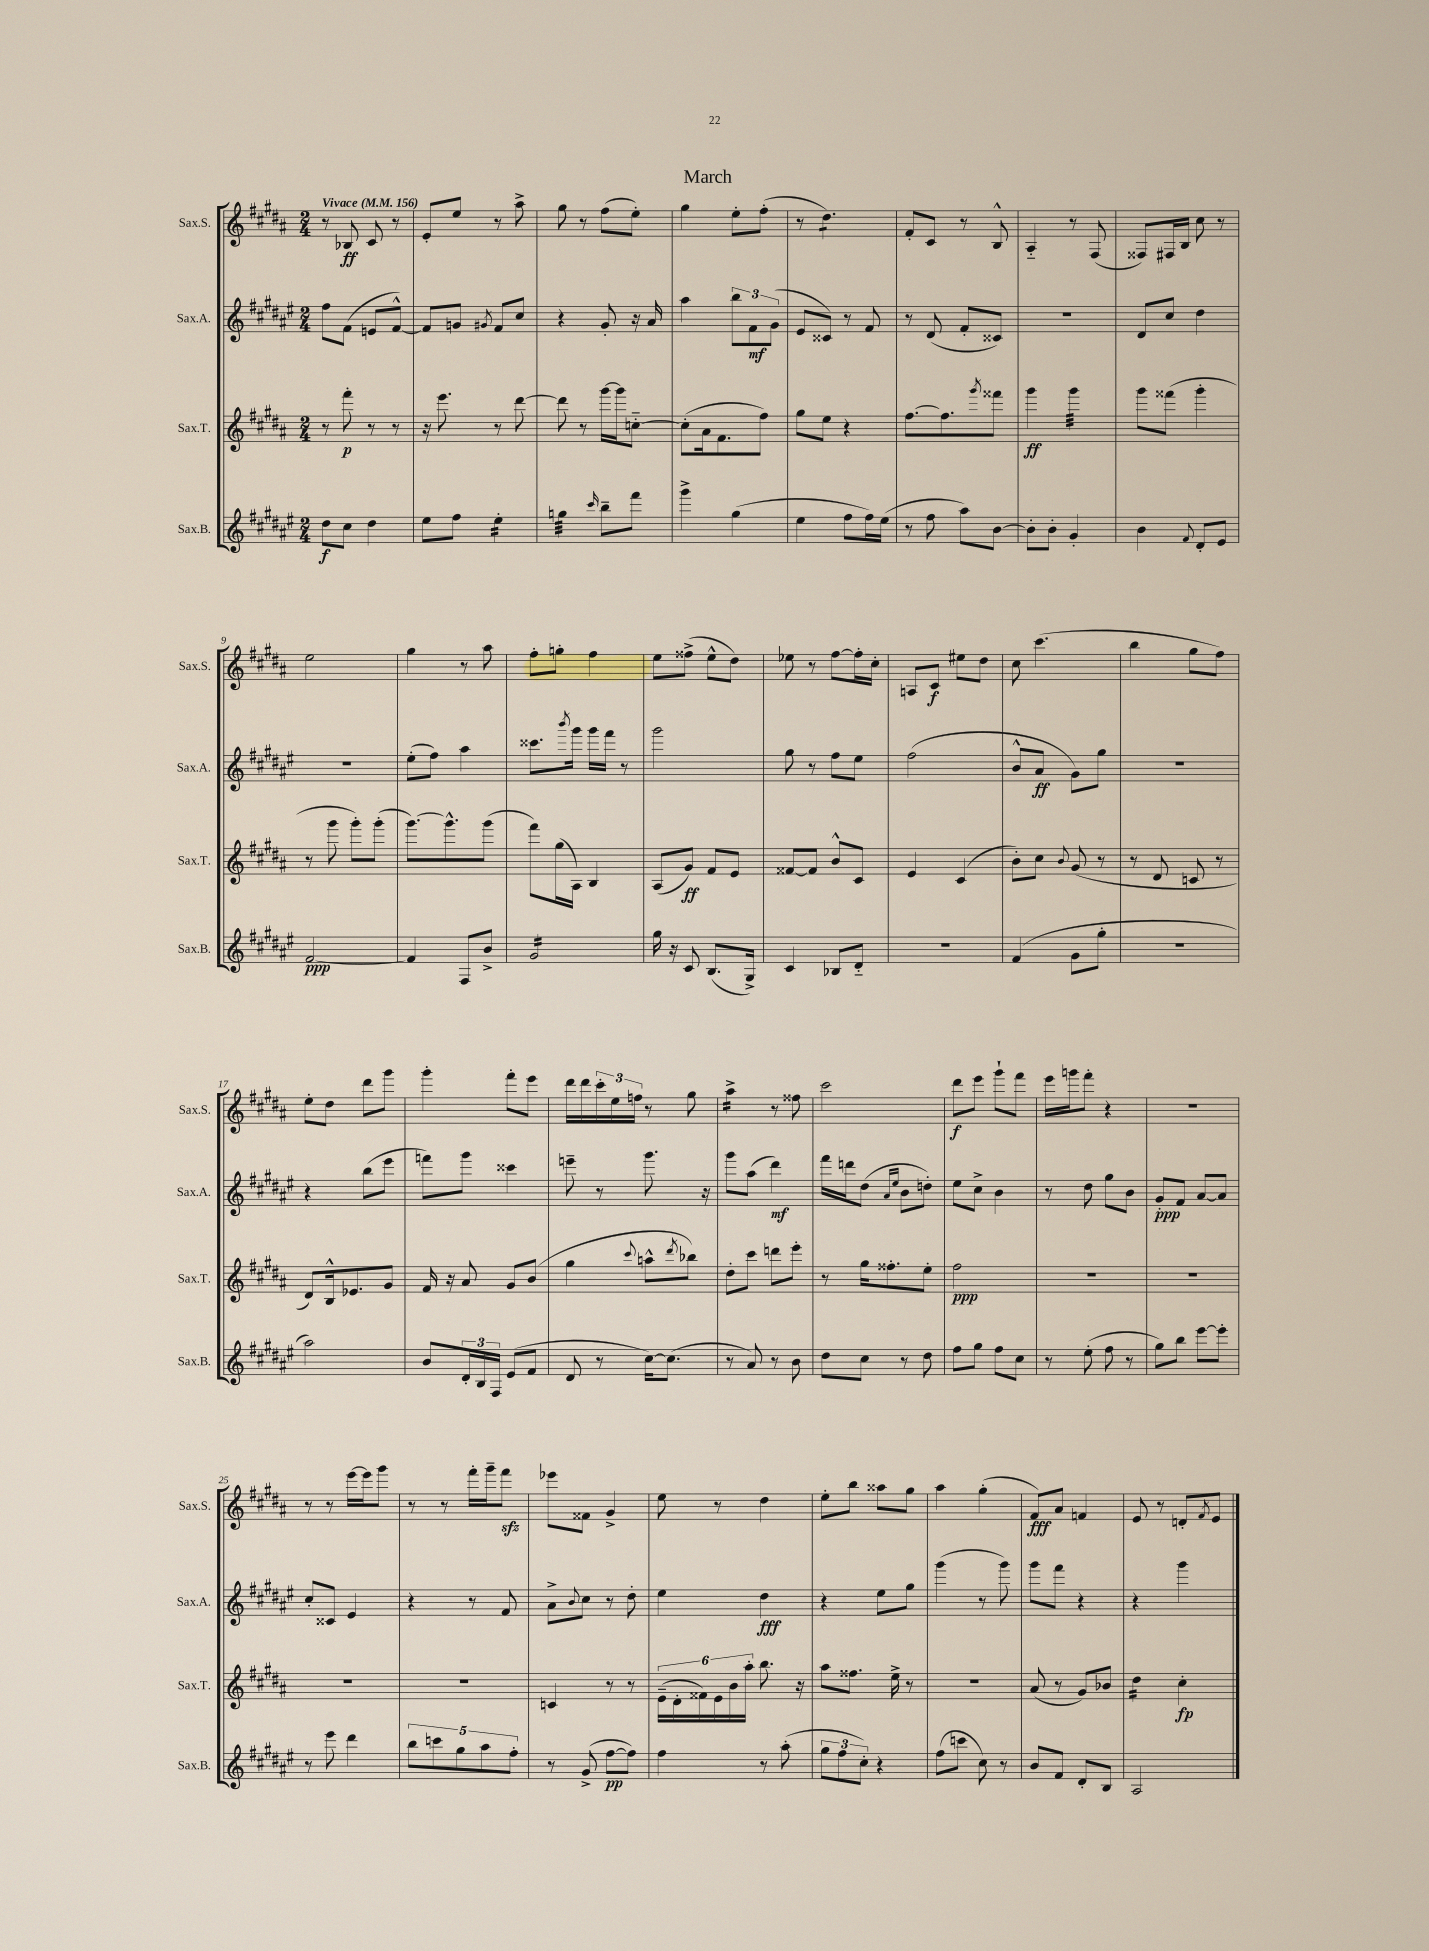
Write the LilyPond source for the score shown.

\header { title = "March" }
<<
\new StaffGroup <<
\new Staff = "s0" \with { instrumentName = "Sax.S." shortInstrumentName = "Sax.S." } {
    \clef treble \key b \major \numericTimeSignature \time 2/4 \tempo "Vivace" 4 = 156
    r8 bes8\ff cis'8 r8 |
    e'8-. e''8 r8 ais''8-> |
    gis''8 r8 fis''8( e''8-.) |
    gis''4 e''8-. fis''8-.( |
    r8 dis''4.:8) |
    fis'8-. cis'8 r8 b8-^ |
    ais4-_ r8 fis8( |
    fisis8) fis16 b16 cis''8 r8 |
    e''2 |
    gis''4 r8 ais''8 |
    fis''8-. g''8-. fis''4 |
    e''8 fisis''8->( e''8-^ dis''8) |
    ees''8 r8 fis''8~ fis''16-. cis''16-. |
    a8 cis'8\f eis''8 dis''8 |
    cis''8 cis'''4.( |
    b''4 gis''8 fis''8) |
    e''8-. dis''8 dis'''8 gis'''8 |
    gis'''4-. fis'''8-. e'''8 |
    dis'''16 dis'''16 \tuplet 3/2 { cis'''16-. e''16 f''16 } r8 gis''8 |
    ais''4:16-> r8 fisis''8 |
    cis'''2 |
    dis'''8\f e'''8 gis'''8-! fis'''8 |
    e'''16 g'''16 fis'''8-. r4 |
    R2 |
    r8 r8 e'''16~ e'''16 gis'''8 |
    r8 r8 fis'''16-. gis'''16-- fis'''8\sfz |
    ees'''8 fisis'8 gis'4-> |
    e''8 r8 dis''4 |
    e''8-. b''8 aisis''8 gis''8 |
    ais''4 gis''4-.( |
    fis'8\fff) ais'8 f'4 |
    e'8 r8 d'8-. \acciaccatura { fis'8 } e'8 \bar "|." |
}
\new Staff = "s1" \with { instrumentName = "Sax.A." shortInstrumentName = "Sax.A." } {
    \clef treble \key fis \major \numericTimeSignature \time 2/4
    fis''8 fis'8( e'8 fis'8~-^) |
    fis'8 g'8 \acciaccatura { gis'8 } fis'8 cis''8 |
    r4 gis'8-. r16 ais'16 |
    ais''4 \tuplet 3/2 { b''8 fis'8\mf gis'8( } |
    eis'8 cisis'8) r8 fis'8 |
    r8 dis'8( fis'8-. cisis'8) |
    r2 |
    dis'8 cis''8 dis''4 |
    r2 |
    eis''8-.( fis''8) ais''4 |
    cisis'''8. \acciaccatura { b'''8 } gis'''16 gis'''16 fis'''16 r8 |
    gis'''2 |
    gis''8 r8 fis''8 eis''8 |
    fis''2( |
    b'8-^ ais'8\ff gis'8) gis''8 |
    R2 |
    r4 b''8( eis'''8 |
    f'''8) gis'''8 cisis'''4 |
    e'''8-- r8 gis'''8. r16 |
    gis'''8 ais''8( dis'''4\mf) |
    fis'''16 d'''16 dis''8( \grace { ais'16 eis''16 } b'8 d''8-.) |
    eis''8 cis''8-> b'4 |
    r8 dis''8 gis''8 b'8 |
    gis'8-.\ppp fis'8 ais'8~ ais'8 |
    cis''8-. cisis'8 eis'4 |
    r4 r8 fis'8 |
    ais'8-> \appoggiatura { b'8 } cis''8 r8 dis''8-. |
    eis''4 dis''4\fff |
    r4 eis''8 gis''8 |
    gis'''4( r8 gis'''8) |
    gis'''8 fis'''8 r4 |
    r4 gis'''4 \bar "|." |
}
\new Staff = "s2" \with { instrumentName = "Sax.T." shortInstrumentName = "Sax.T." } {
    \clef treble \key b \major \numericTimeSignature \time 2/4
    r8 fis'''8-.\p r8 r8 |
    r16 e'''8. r8 dis'''8~ |
    dis'''8 r8 gis'''16~ gis'''16 c''8~-_ |
    c''8-.( ais'16 fis'8. fis''8) |
    gis''8 e''8 r4 |
    fis''8.~ fis''8. \acciaccatura { gis'''8 } fisis'''8 |
    gis'''4\ff gis'''4:32 |
    gis'''8 fisis'''8( gis'''4-. |
    r8 gis'''8 gis'''8-.) gis'''8-.( |
    gis'''8.~) gis'''8.-^ gis'''8( |
    fis'''8) gis''16( ais16) b4 |
    ais8( gis'8\ff) fis'8 e'8 |
    fisis'8~ fisis'8 b'8-^ cis'8 |
    e'4 cis'4( |
    b'8-.) cis''8 \appoggiatura { b'8 } gis'8( r8 |
    r8 dis'8 c'8 r8 |
    dis'8) b16-^ ees'8. gis'8 |
    fis'16 r16 ais'8 gis'8 b'8( |
    gis''4 \appoggiatura { cis'''8 } a''8-^ \acciaccatura { dis'''8 } bes''8) |
    dis''8-. cis'''8 d'''8 e'''8-. |
    r8 gis''16 fisis''8.-. e''8-. |
    fis''2\ppp |
    R2 |
    R2 |
    R2 |
    R2 |
    c'4 r8 r8 |
    \tuplet 6/4 { e'16--( dis'16-. fisis'16) e'16 b'16 ais''16-. } b''8. r16 |
    ais''8 fisis''8. e''16-> r8 |
    R2 |
    ais'8( r8 gis'8) bes'8 |
    dis''4:16 cis''4-.\fp \bar "|." |
}
\new Staff = "s3" \with { instrumentName = "Sax.B." shortInstrumentName = "Sax.B." } {
    \clef treble \key fis \major \numericTimeSignature \time 2/4
    dis''8\f cis''8 dis''4 |
    eis''8 fis''8 eis''4:16-. |
    g''4:32 \grace { cis'''16 } b''8-- fis'''8 |
    gis'''4-> gis''4( |
    eis''4 fis''8 fis''16) eis''16( |
    r8 fis''8 ais''8) b'8~ |
    b'8-. b'8-. gis'4-. |
    b'4 \appoggiatura { fis'8 } dis'8-. eis'8 |
    fis'2~\ppp |
    fis'4 fis8 b'8-> |
    gis'2:16 |
    gis''16 r16 cis'8 b8.( gis16->) |
    cis'4 bes8 dis'8-_ |
    R2 |
    fis'4( gis'8 gis''8-. |
    R2 |
    ais''2) |
    b'8 \tuplet 3/2 { dis'16-. b16 fis16 } eis'8( fis'8 |
    dis'8 r8 cis''16~) cis''8.( |
    r8 ais'8) r8 b'8 |
    dis''8 cis''8 r8 dis''8 |
    fis''8 gis''8 fis''8 cis''8 |
    r8 eis''8-.( fis''8 r8 |
    gis''8) b''8 eis'''8~ eis'''8-. |
    r8 eis'''8 dis'''4 |
    \tuplet 5/4 { b''8 c'''8 gis''8 ais''8 fis''8-. } |
    r8 gis'8->( fis''8~\pp fis''8) |
    fis''4 r8 ais''8-.( |
    \tuplet 3/2 { gis''8 fis''8 cis''8-.) } r4 |
    fis''8( c'''8 cis''8) r8 |
    b'8 fis'8 dis'8-. b8 |
    ais2 \bar "|." |
}
>>
>>
